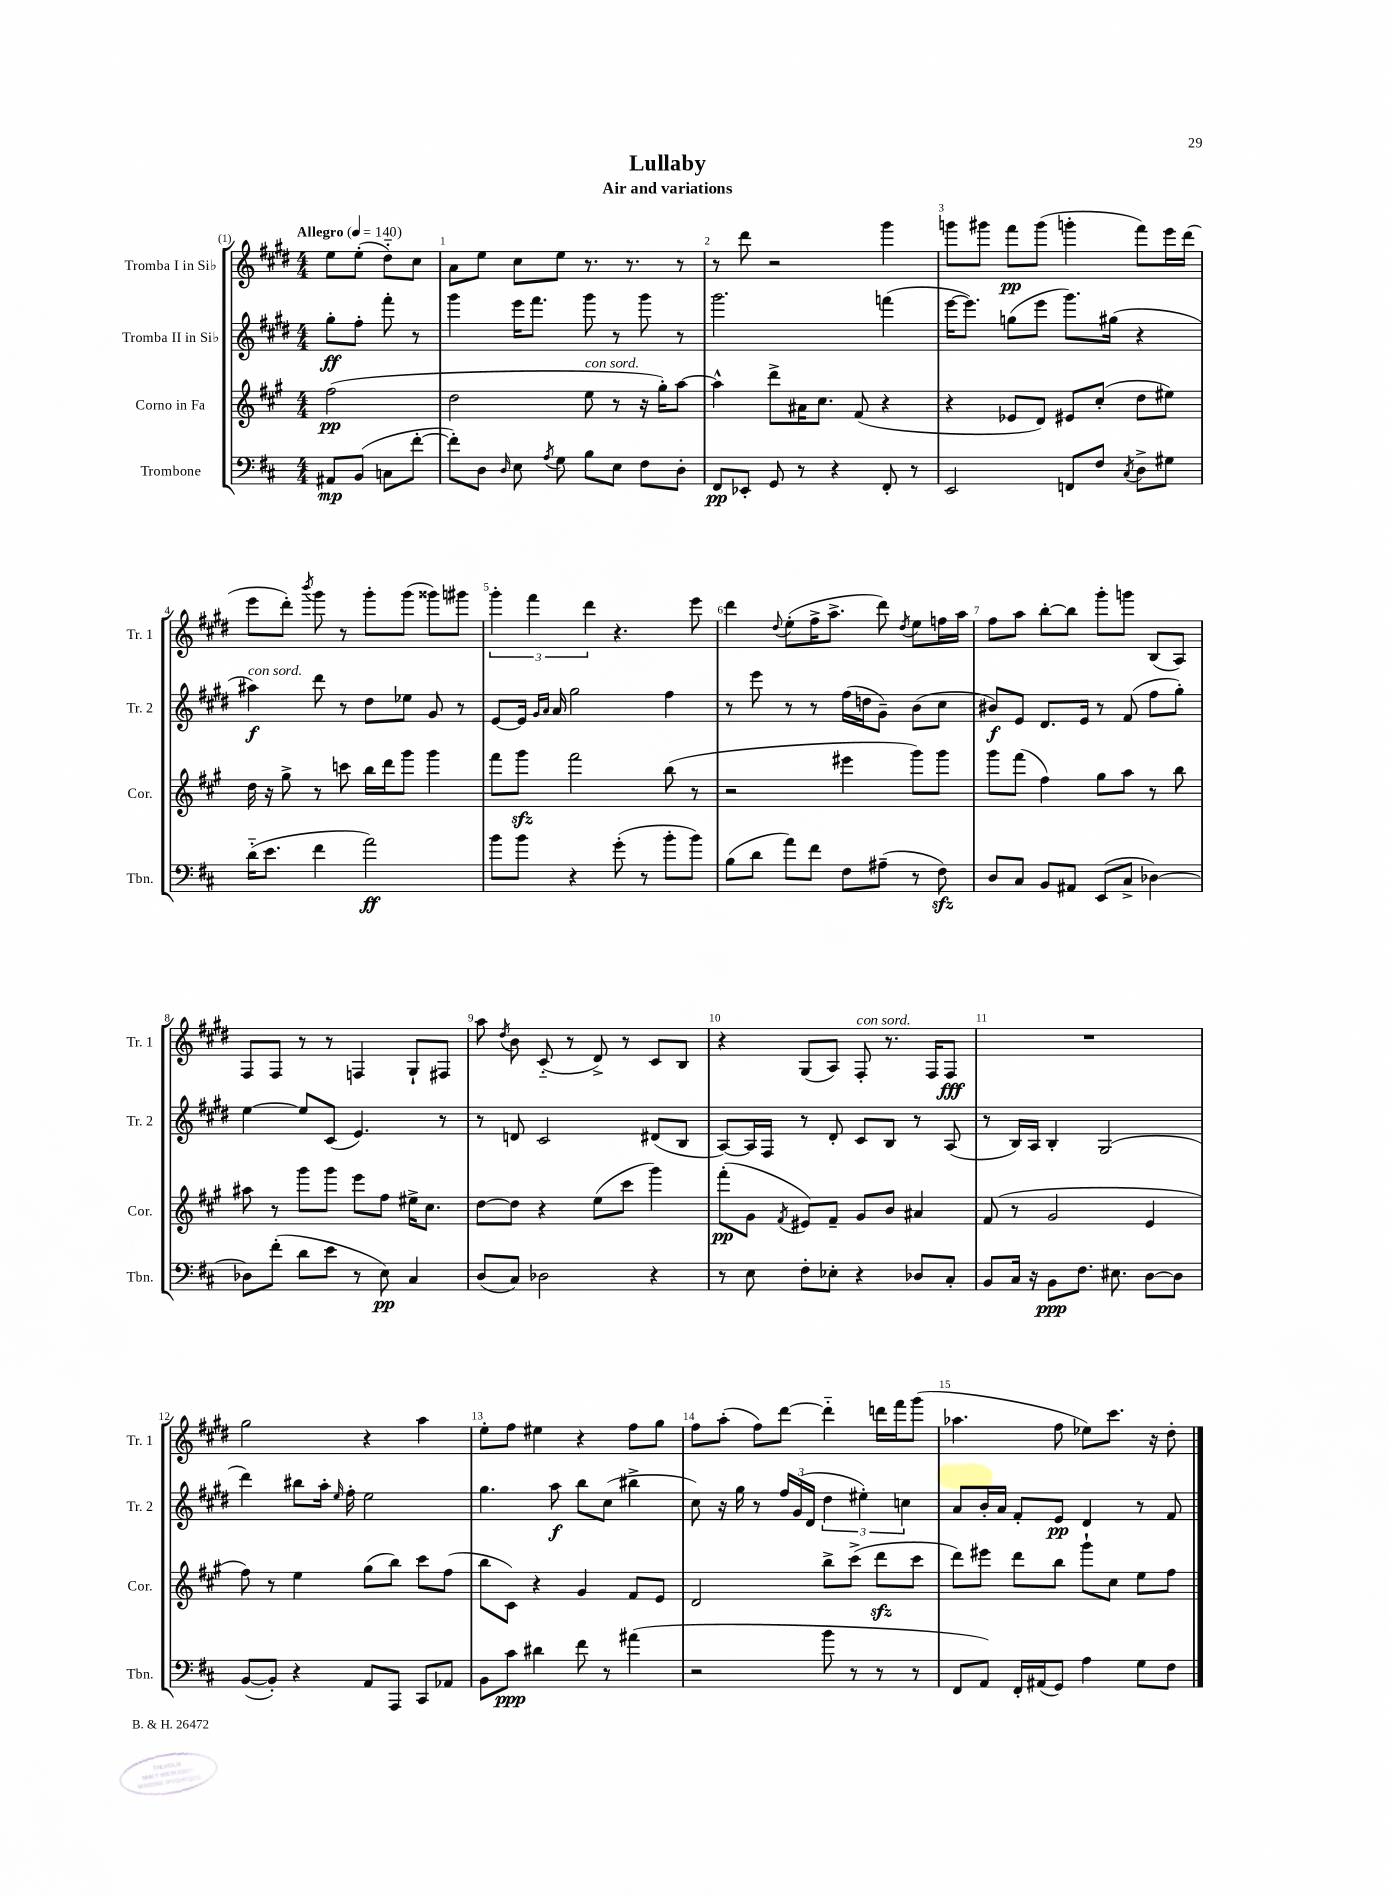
\header { title = "Lullaby" subtitle = "Air and variations" }
<<
\new StaffGroup <<
\new Staff = "s0" \with { instrumentName = "Tromba I in Sib" shortInstrumentName = "Tr. 1" } {
    \clef treble \key e \major \numericTimeSignature \time 4/4 \partial 2 \tempo "Allegro" 4 = 140
    \autoBeamOff e''8[ e''8]-.( dis''8[-_) cis''8] |
    a'8[ e''8] cis''8[ e''8] r8. r8. r8 |
    r8 dis'''8 r2 gis'''4 |
    g'''8[ gis'''8] fis'''8[\pp gis'''8]( g'''4-. fis'''8[) e'''16 dis'''16]( |
    e'''8[ dis'''8]-.) \acciaccatura { b'''8 } gis'''8 r8 gis'''8[-. gis'''8]( gisis'''8[) gis'''8] |
    \tuplet 3/2 { gis'''4-. fis'''4 dis'''4 } r4. e'''8 |
    dis'''4 \appoggiatura { dis''8 } e''8[-.( fis''16-> a''8.]-> dis'''8) \acciaccatura { dis''8 } e''8[ f''16 a''16] |
    fis''8[ a''8] b''8[~-. b''8] gis'''8[-. g'''8] b8[( a8]) |
    fis8[ fis8] r8 r8 f4 gis8[-! fis8] |
    a''8 \acciaccatura { dis''8 } b'8 cis'8-_( r8 dis'8->) r8 cis'8[ b8] |
    r4 gis8[( a8]) fis8-.^\markup { \italic "con sord." } r8. fis16[ fis8]\fff |
    R1 |
    gis''2 r4 a''4 |
    e''8[-. fis''8] eis''4 r4 fis''8[ gis''8] |
    fis''8[ a''8]-.( fis''8[) dis'''8]~ dis'''4-_ d'''16[ fis'''16 gis'''8]( |
    aes''4. fis''8 ees''8[) cis'''8.] r16 dis''8-. \bar "|." |
}
\new Staff = "s1" \with { instrumentName = "Tromba II in Sib" shortInstrumentName = "Tr. 2" } {
    \clef treble \key e \major \numericTimeSignature \time 4/4 \partial 2
    \autoBeamOff gis''8[-.\ff fis''8]-. fis'''8-. r8 |
    gis'''4 e'''16[ fis'''8.] gis'''8 r8 gis'''8 r8 |
    gis'''2. f'''4( |
    e'''16[~ e'''8.]) g''8[( e'''8] gis'''8.[) gis''16]( r4 |
    ais''4\f^\markup { \italic "con sord." }) dis'''8 r8 dis''8[ ees''8] gis'8 r8 |
    e'8[~ e'16] \grace { gis'16[ a'16] } a'16 gis''2 fis''4 |
    r8 e'''8 r8 r8 fis''16[( d''16 gis'8]--) b'8[( cis''8] |
    bis'8[\f) e'8] dis'8.[ e'16] r8 fis'8( fis''8[ gis''8]-.) |
    e''4~ e''8[ cis'8]( e'4.) r8 |
    r8 d'8 cis'2 dis'8[( b8] |
    a8[~) a16 fis16] r8 dis'8-. cis'8[ b8] r8 a8( |
    r8 b16[) a16] b4-. gis2( |
    dis'''4) bis''8[ a''16]-. \grace { e''16 } fis''16-. e''2 |
    gis''4. a''8\f b''8[ cis''8]( bis''4-> |
    cis''8) r16 gis''16 r8 \tuplet 3/2 { fis''16[ gis'16( dis'16] } \tuplet 3/2 { dis''4 eis''4-.) c''4 } |
    a'8[ b'16-. a'16] fis'8[-. e'8]\pp dis'4 r8 fis'8 \bar "|." |
}
\new Staff = "s2" \with { instrumentName = "Corno in Fa" shortInstrumentName = "Cor." } {
    \clef treble \key a \major \numericTimeSignature \time 4/4 \partial 2
    \autoBeamOff fis''2\pp( |
    d''2 e''8^\markup { \italic "con sord." } r8 r16 gis''16[-.) a''8]~ |
    a''4-^ d'''8[-> ais'16 cis''8.] fis'8( r4 |
    r4 ees'8[ d'8]) eis'8[ cis''8]-.( d''8[ eis''8]) |
    d''16 r16 gis''8-> r8 c'''8 b''16[ d'''16 gis'''8] gis'''4 |
    fis'''8[ gis'''8]\sfz fis'''2 b''8( r8 |
    r2 eis'''4 gis'''8[) gis'''8] |
    gis'''8[ fis'''8]( fis''4) gis''8[ a''8] r8 b''8 |
    ais''8 r8 gis'''8[ gis'''8] e'''8[ fis''8] eis''16[-> cis''8.] |
    d''8[~ d''8] r4 e''8[( cis'''8] gis'''4) |
    fis'''8[-.\pp( gis'8] \acciaccatura { fis'8 } eis'8[) fis'8]-- gis'8[ b'8] ais'4 |
    fis'8( r8 gis'2 e'4 |
    fis''8) r8 e''4 gis''8[( b''8]) cis'''8[ fis''8]( |
    b''8[ cis'8]) r4 gis'4 fis'8[ e'8] |
    d'2 b''8[-> cis'''8]->( d'''8[\sfz cis'''8] |
    d'''8[) eis'''8] d'''8[ b''8] gis'''8[-! cis''8] e''8[ fis''8] \bar "|." |
}
\new Staff = "s3" \with { instrumentName = "Trombone" shortInstrumentName = "Tbn." } {
    \clef bass \key d \major \numericTimeSignature \time 4/4 \partial 2
    \autoBeamOff ais,8[\mp b,8]( c8[ fis'8]~-. |
    fis'8[-.) d8] \grace { d16 } e8 \acciaccatura { a8 } g8 b8[ e8] fis8[ d8]-. |
    fis,8[\pp ees,8]-. g,8 r8 r4 fis,8-. r8 |
    e,2 f,8[ fis8] \acciaccatura { cis8 } d8[-> gis8] |
    d'16[-_( e'8.] fis'4 a'2\ff) |
    b'8[ b'8] r4 g'8-.( r8 b'8[-. b'8]) |
    b8[( d'8] a'8[) fis'8] fis8[ ais8]--( r8 fis8\sfz) |
    d8[ cis8] b,8[ ais,8] e,8[( cis8]-> des4~) |
    des8[ fis'8]-.( d'8[ e'8] r8 e8\pp) cis4 |
    d8[( cis8]) des2 r4 |
    r8 e8 fis8[-. ees8]-. r4 des8[ cis8]-. |
    b,8[ cis16] r16 b,8[\ppp fis8.] eis8. d8[~ d8] |
    b,8[~( b,8]-.) r4 a,8[ a,,8] cis,8[ aes,8] |
    b,8[ cis'8]\ppp dis'4 fis'8 r8 ais'4( |
    r2 b'8 r8 r8 r8 |
    fis,8[ a,8]) fis,16[-. ais,16( g,8]) a4 g8[ fis8] \bar "|." |
}
>>
>>
\layout { \context { \Score \override BarNumber.break-visibility = ##(#f #t #t) barNumberVisibility = #all-bar-numbers-visible } }
